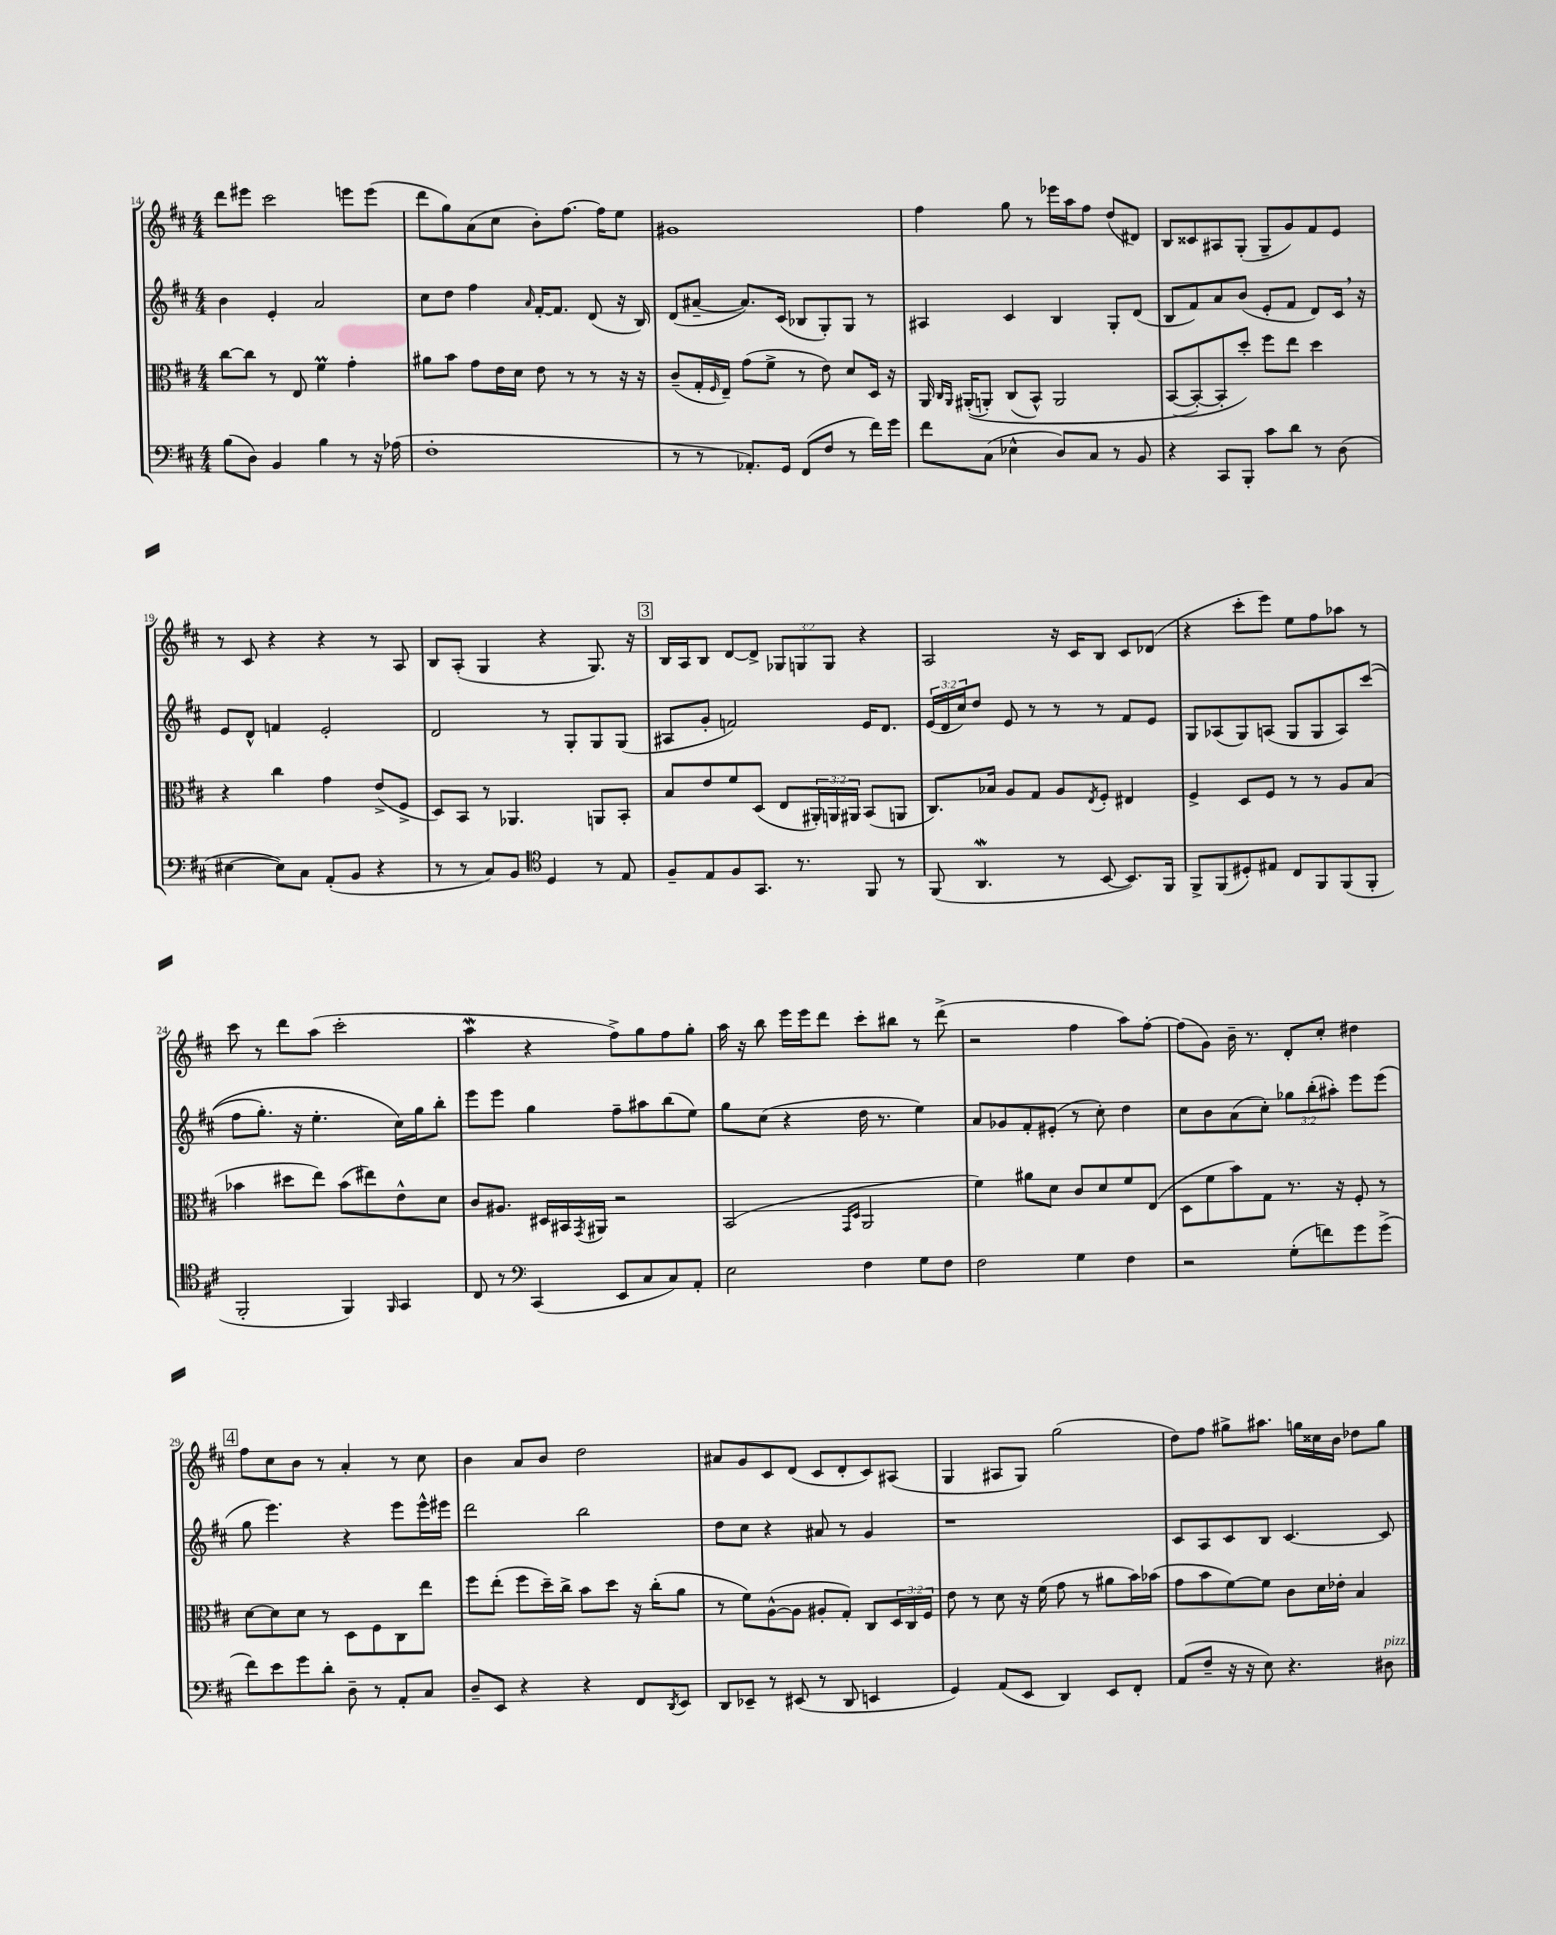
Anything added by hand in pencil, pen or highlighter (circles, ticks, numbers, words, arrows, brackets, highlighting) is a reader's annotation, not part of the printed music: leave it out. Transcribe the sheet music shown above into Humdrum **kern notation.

**kern	**kern	**kern	**kern
*staff4	*staff3	*staff2	*staff1
*clefF4	*clefC3	*clefG2	*clefG2
*k[f#c#]	*k[f#c#]	*k[f#c#]	*k[f#c#]
*M4/4	*M4/4	*M4/4	*M4/4
(8B\L	[8cc#\L	4b\	8ddd\L
8D\J)	8cc#\]J	.	8eee#\J
4BB/	8r	4e'/	2ccc#\
.	8E/	.	.
4B\	4f#\	2a/	.
8r	4g'\	.	8eee\L
16r	.	.	(8eee\J
(16A-\	.	.	.
=	=	=	=
1F#'	8a#\L	8cc#\L	8ddd\L
.	8b\J	8dd\J	8gg\)
.	8g\L	4ff#\	(8a\
.	16e\L	.	8cc#\J
.	16d\JJ	.	.
.	.	16qqa/	.
.	8e\	[16f#'/LK	8b'\L)
.	.	8.f#/]J	.
.	8r	.	[8.ff#\J
.	8r	(8d/	.
.	.	.	16ff#\]LK
.	16r	16r	8ee\J
.	16r	16B/)	.
=	=	=	=
8r	(8c#~/L	(8d/L	1g#
8r	16G'/L	[8a#~/J	.
.	16qqF#/	.	.
.	16E~/JJ)	.	.
8.AA-'/L)	(8g\L	8.a#/]L)	.
.	8f#^\J	.	.
16GG/Jk	.	(16c#/Jk	.
(8FF#/L	8r	8B-/L	.
8F#/J	8e\)	8G'/)	.
8r	8d/L	8G/J	.
16f#\LL)	16D/Jk	8r	.
16g\JJ	16r	.	.
=	=	=	=
8f#\L	16AA/	4A#/	4ff#\
.	16qqC#/LL	.	.
.	16qqAA/JJ	.	.
.	&((16AA#'/LK	.	.
(8C#\J	8AA'/J)	.	.
4E-^^\	(8C#/L	4c#/	8gg\
.	8BB^^/J)	.	8r
8D/L)	2AA/	4B/	16eee-\LL
.	.	.	16aa\J
8C#/J	.	.	8ff#\J
8r	.	8G'/L	(8dd/L
8BB/	.	(8d/J	8d#/J)
=	=	=	=
4r	([8BB/L	8B/L	8B/L
.	8BB'/_&)	8f#/)	8c##/
8CC#/L	8BB'/]	8a/	8A#/
8BBB'/J	8dd'/J)	(8b/J	(8G'/J
8c#\L	8ff#\L	8e'/L	8G~/L
8d\J	8ee\J	8f#/J	8g/)
8r	4dd\	8d/L)	8f#/
(8D\	.	16c#/Jk	8e/J
.	.	16r	.
=	=	=	=
[4E#\	4r	8e/L	8r
.	.	8d^^/J	8c#/
8E#\]L)	4cc#\	4f/	4r
8C#\J	.	.	.
(8AA'/L	4g\	2e'/	4r
8BB/J	.	.	.
4r	(8e^/L	.	8r
.	8F#^/J	.	8A/
=	=	=	=
8r	8D/L)	2d/	8B/L
8r	8BB/J	.	(8A'/J
8C#/L)	8r	.	4G/
8BB/J	4.AA-/	.	.
*clefC4	*	*	*
4D/	.	8r	4r
.	.	8G'/L	.
8r	8AA/L	8G/	8.G/)
8E/	8BB'/J	(8G/J	.
.	.	.	16r
=	=	=	=
8F#~/L	8B/L	8A#/L	16B/LL
.	.	.	16A/J
8E/	8e/	8g'/J	8B/J
8F#/	8f#/	2f/)	[8d/L
8.GG/J	(8D/J	.	8d^/]J
.	8E/L	.	12G-/L
8.r	.	.	.
.	.	.	12G/
.	24AA#'/L)	.	.
.	24AA/	.	12G/J
.	24AA#/JJ	.	.
8FF#/	(8BB/L	16e/LK	4r
.	.	8.d/J	.
8r	8AA/J	.	.
=	=	=	=
(8FF#/	8.C#/L)	(24e/LL	2A/
.	.	24d/	.
.	.	24cc#/J)	.
4.AA/	.	8dd/J	.
.	16B-/Jk	.	.
.	8A/L	8e/	.
.	8G/J	8r	.
8r	8A/L	8r	16r
.	.	.	16c#/LK
.	8qE/	.	.
[8BB/	8F#'/J	8r	8B/J
8.BB/]L)	4E#/	8f#/L	8c#/L
.	.	8e/J	(8d-/J
16FF#/Jk	.	.	.
=	=	=	=
8FF#^/L	4F#^/	8G/L	4r
(8FF#/	.	(8A-/	.
8D#'/)	8D/L	8G/)	8ccc#'\L
8E#/J	8F#/J	(8A/J	8eee\J)
8C#/L	8r	8G/L	8ee\L
8FF#/	8r	8G/	8ff#\
(8FF#/	8A/L	8A/)	8aa-\J
8FF#'/J	(8B/J	&((8ccc#/J	8r
=	=	=	=
2FF#'/	4b-\	8ff#\L	8ccc#\
.	.	8.gg'\J)	8r
.	8dd#\L	.	8ddd\L
.	.	16r	.
.	8ee\J)	4.ee'\	(8aa\J
4FF#/)	(8b-\L	.	2ccc#'\
.	8ee#\)	.	.
16qqFF#/	.	.	.
4GG/	8e^^\	16cc#\LL&)	.
.	.	16gg\J	.
.	8d\J	8bb'\J	.
=	=	=	=
8C#/	8c#/L	8eee\L	4aa\
8r	8.A#/J	8eee\J	.
*clefF4	*	*	*
(4CC#/	.	4gg\	4r
.	16D#/LL	.	.
.	16BB#/	.	.
.	8qGG/	.	.
.	16AA#/JJ	.	.
8EE/L	2r	8ff#~\L	8ff#^\L)
8C#/	.	8aa#\	8gg\
8C#/)	.	(8bb\	8ff#\
8AA'/J	.	8ee\J)	8gg'\J
=	=	=	=
2E\	(2BB/	8gg\L	16aa\
.	.	.	16r
.	.	(8cc#\J	8bb\
.	.	4r	16eee\LL
.	.	.	16eee\J
.	.	.	8ddd\J
.	16qqGG/LL	.	.
.	16qqD/JJ	.	.
4F#\	2AA/	16dd\	8ccc#'\L
.	.	8.r	.
.	.	.	8bb#\J
8G\L	.	4ee\)	8r
8F#\J	.	.	(8ddd^\
=	=	=	=
2F#\	4f#\)	8a/L	2r
.	.	8g-/	.
.	8a#\L	8f#'/	.
.	8d\J	(8e#'/J	.
4G\	8c#/L	8r	4ff#\
.	8d/	8cc#'\)	.
4F#\	8f#/	4dd\	8aa\L)
.	(8E/J	.	[8ff#'\J
=	=	=	=
2r	8D\L	8cc#\L	(8ff#\]L
.	8f#\	8b\	8g\J)
.	8b\)	(8a\	16b~\
.	.	.	8.r
.	8G\J	8cc#'\J)	.
(8G'\L	8.r	12gg-\L	8d'/L
.	.	(12bb'\	.
8f\)	.	.	8cc#'/J
.	.	12aa#'\J)	.
.	16r	.	.
8g\	8F#'/	8eee\L	4dd#\
(8g^\J	8r	(8eee\J	.
=	=	=	=
8f#\L)	[8d\L	8gg\	8ff#\L
8e\	8d\]	4.eee\)	8cc#\
8g\	8d\J	.	8b\J
8d'\J	8r	.	8r
8D~\	8D\L	4r	4a'/
8r	8F#\	.	.
8AA'/L	8C#\	8eee\L	8r
8C#/J	8ee\J	16eee^^\L	8cc#\
.	.	16eee#\JJ	.
=	=	=	=
8D~/L	8ff#\L	2ddd\	4b\
8EE/J	(8ee'\J	.	.
4r	8ff#\L	.	8a/L
.	16dd~\L)	.	8b/J
.	16cc#^\JJ	.	.
4r	8b\L	2bb\	2dd\
.	8dd\J	.	.
8FF#/L	16r	.	.
.	(16cc#'\LK	.	.
8qDD/	.	.	.
8EE/J	8a\J	.	.
=	=	=	=
8DD/L	8r	8dd\L	8a#/L
8EE-~/J	8f#\L)	8cc#\J	8g/
8r	([8A^^\	4r	8c#/
(8EE#/	8A\]J	.	(8d/J
8r	8A#'/L	8a#/	8c#/L
8DD/	8G'/J)	8r	8d'/
4EE/	8C#/L	4g/	8c#/)
.	24D/L	.	(8A#/J
.	24C#/	.	.
.	24F#/JJ	.	.
=	=	=	=
4GG/)	8e\	1r	4G/
.	8r	.	.
(8AA/L	8d\	.	8A#/L
8EE/J	16r	.	8G/J)
.	(16f#\	.	.
4DD/)	8g\	.	(2gg\
.	8r	.	.
8EE/L	8a#\L	.	.
8FF#'/J	16b\L)	.	.
.	(16b-\JJ	.	.
=	=	=	=
(8AA/L	8g\L	8c#/L	8dd\L)
8F#~/J	8b\	8A/	8ff#\J
16r	[8f#\)	8c#/	8gg#^\L
16r	.	.	.
8E\)	8f#\]J	8B/J	8.aa#\J
4.r	8c#\L	[4.c#/	.
.	.	.	16gg\LL
.	16d\L	.	16cc##\
.	16e-'\JJ	.	16b\JJ
.	4B/	.	8dd-\L
8D#\	.	8c#/]	8gg\J
==	==	==	==
*-	*-	*-	*-
